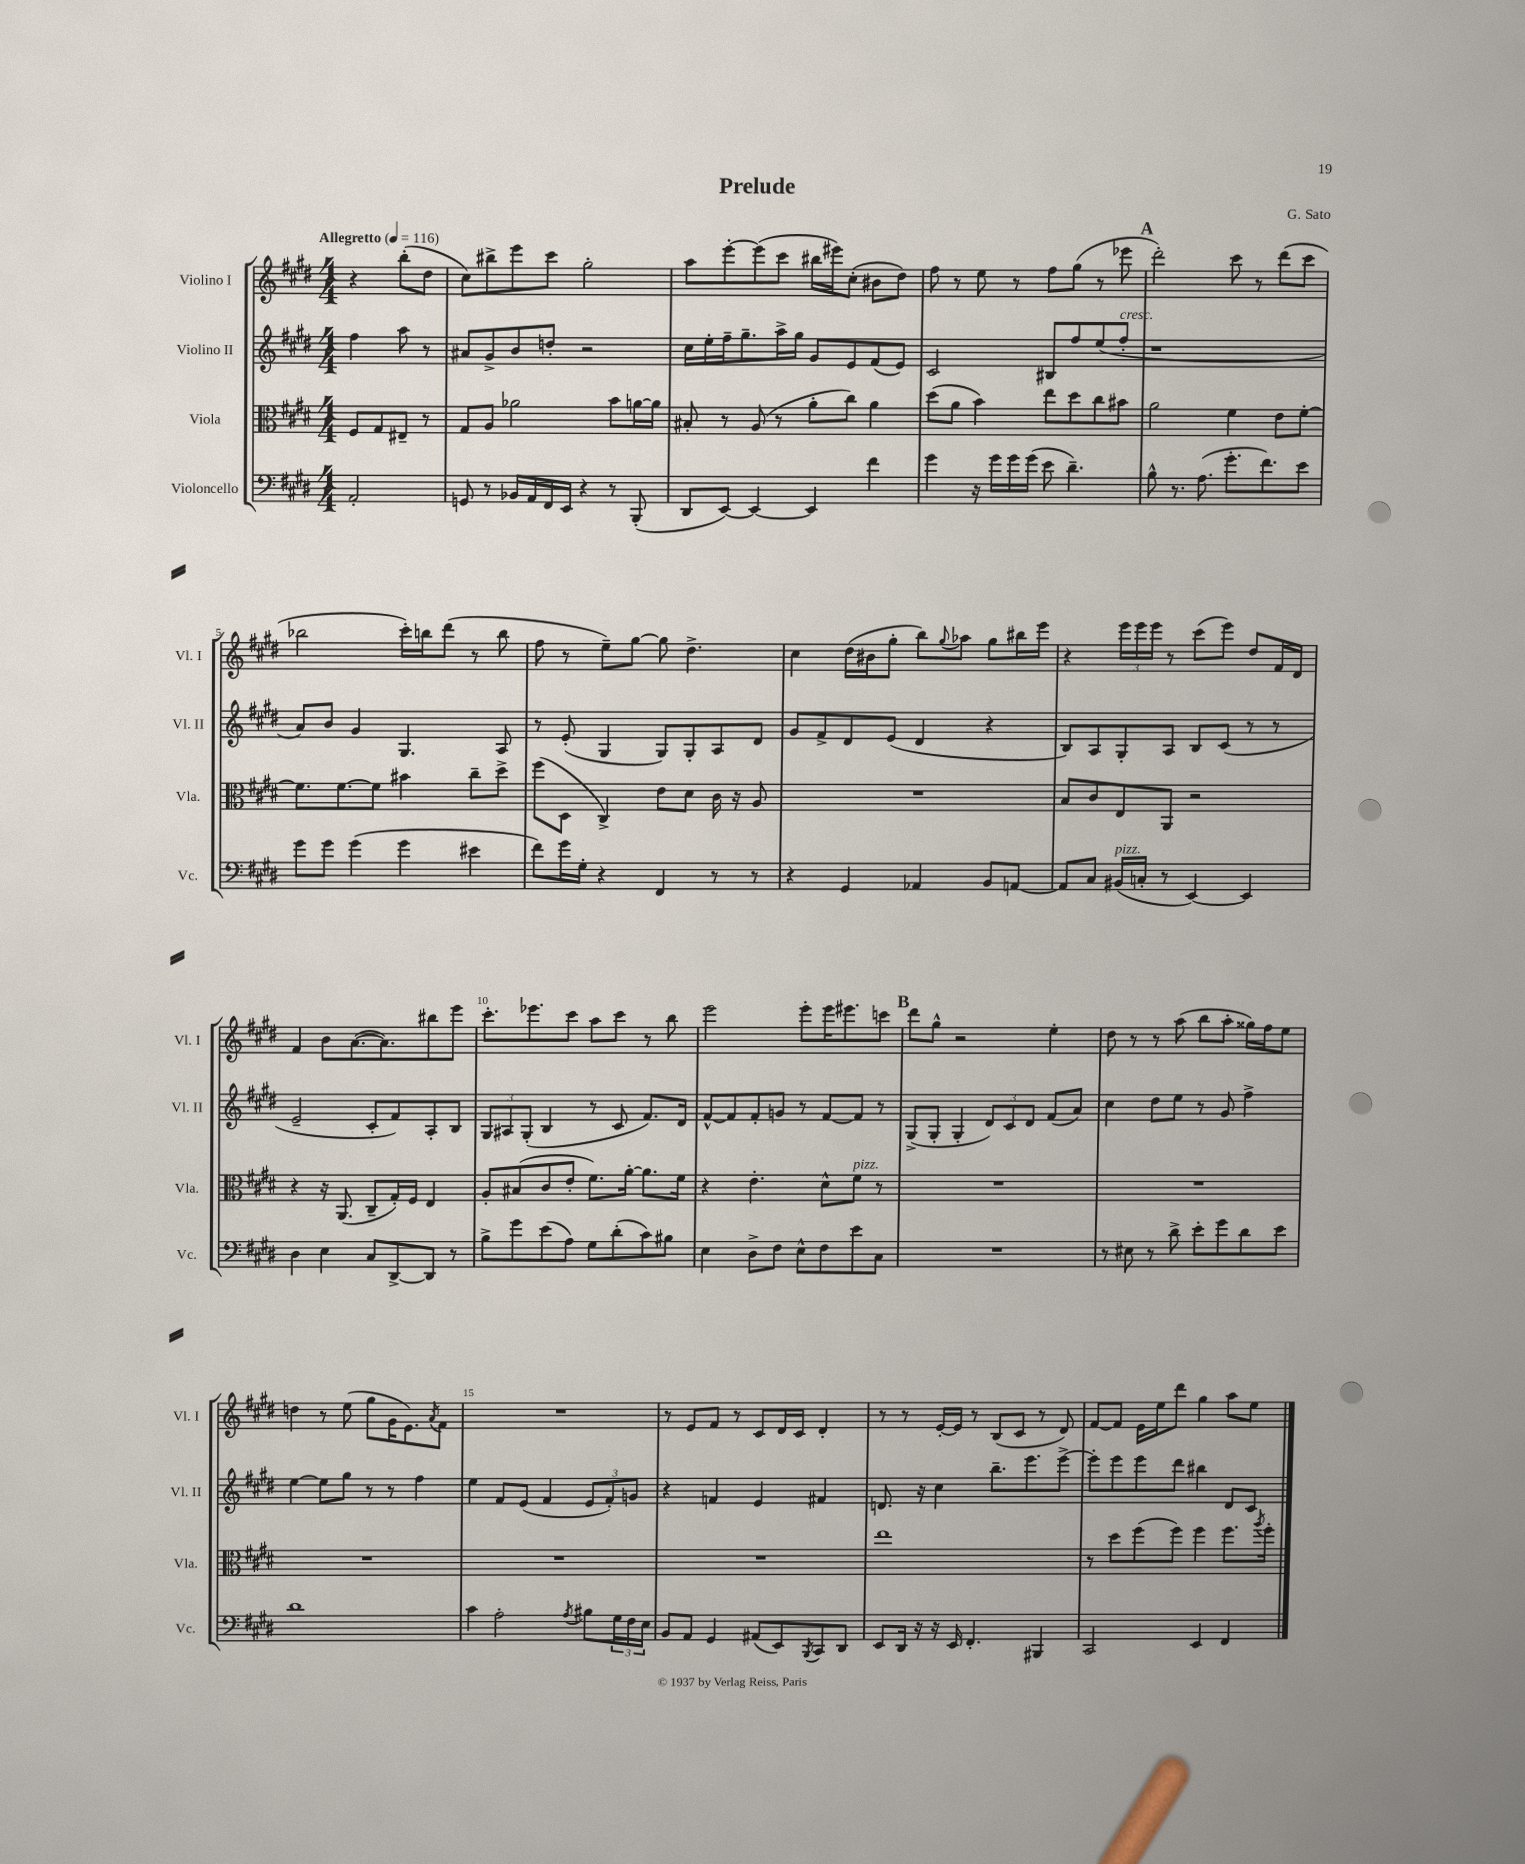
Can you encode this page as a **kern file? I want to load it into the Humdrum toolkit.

**kern	**kern	**kern	**kern
*part4	*part3	*part2	*part1
*staff4	*staff3	*staff2	*staff1
*I"Violoncello	*I"Viola	*I"Violino II	*I"Violino I
*I'Vc.	*I'Vla.	*I'Vl. II	*I'Vl. I
*clefF4	*clefC3	*clefG2	*clefG2
*k[f#c#g#d#]	*k[f#c#g#d#]	*k[f#c#g#d#]	*k[f#c#g#d#]
*M4/4	*M4/4	*M4/4	*M4/4
*MM116	*MM116	*MM116	*MM116
=	=	=	=
!	!	!	!LO:TX:a:B:t=Allegretto
2AA'/	8F#/L	4ff#\	4r
.	8G#/	.	.
.	8E#X~/J	8aa\	(8bb'\L
.	8r	8r	8dd#\J
=1	=1	=1	=1
8GGn/	8G#/L	8a#X/L	8cc#\L)
8r	8A/J	8g#^/	8bb#X^\
16BB-X/LL	2a-X\	8b/	8eee\
16AA/	.	.	.
16FF#/	.	8ddn'/J	8ccc#\J
16EE/JJ	.	.	.
4r	.	2r	2gg#'\
8r	8b\L	.	.
(8BBB'/	[16an\L	.	.
.	16a\JJ]	.	.
=2	=2	=2	=2
8DD#/L	8B#X'/	16cc#\LL	8aa\L
.	.	16ee'\	.
[8EE/J)	8r	16ff#~\J	[8eee'\
.	.	8.gg#~\	.
4EE/_	(8A/	.	(8eee\]
.	8r	16aa^\L	8ccc#\J
.	.	16gg#\JJ	.
4EE/]	8a'\L	8g#/L	16bb#X\LL
.	.	.	16eee#X\J)
.	8cc#\J)	8e/	(8cc#'\J
4f#\	4a\	(8f#/	8b#X\L
.	.	8e/J)	8dd#\J)
=3	=3	=3	=3
4g#\	(8dd#\L	2c#/	8ff#\
.	8a\J	.	8r
16r	4b\)	.	8ee\
16g#\LL	.	.	.
16g#\	.	.	8r
(16g#\JJ	.	.	.
8e\	8ee\L	8B#X/L	8ff#\L
4.d#~\)	8dd#\	8ff#/	(8gg#\J
.	8cc#\	(8ee/	8r
!	!	!LO:TX:a:i:t=cresc.	!
.	8b#X\J	8ff#'/J	8eee-X\
!!LO:REH:place=s1:t=A
=4	=4	=4	=4
8B^^\	2a\	1r	2ddd#'\)
8.r	.	.	.
(8.A\	.	.	.
8.g#'\L	4f#\	.	8ccc#\
.	.	.	8r
8.f#\)	.	.	.
.	8e\L	.	(8ddd#\L
8e\J	[8f#'\J	.	8ccc#\J
!!LO:LB:g=z
=5	=5	=5	=5
8g#\L	8.f#\L]	8a/L)	2bb-X\
8g#\J	.	8b/J	.
.	[8.f#\	.	.
(4g#\	.	4g#/	.
.	8f#\J]	.	.
4g#\	4b#X\	4.G#/	16ccc#'\LL)
.	.	.	16bbn\J
.	.	.	(8ddd#\J
4e#X\	8cc#~\L	.	8r
.	8dd#^\J	8A/	8bb\
=6	=6	=6	=6
8f#\L)	(8ff#\L	8r	8ff#\
16g#\L	8D#\J	(8e'/	8r
16G#'\JJ	.	.	.
4r	4C#^/)	4G#/	8ee~\L)
.	.	.	[8gg#\J
4FF#/	8e\L	8G#/L)	8gg#\]
.	8d#\J	8G#'/	4.dd#^\
8r	16c#\	8A/	.
.	16r	.	.
8r	8A/	8d#/J	.
=7	=7	=7	=7
4r	1r	8g#/L	4cc#\
.	.	8f#^/	.
4GG#/	.	8d#/	(16dd#\LL
.	.	.	16b#X\J
.	.	(8e/J	8gg#'\J
4AA-X/	.	4d#/	8bb\L)
.	.	.	8qqgg#/
.	.	.	8aa-X\J
8BB/L	.	4r	8gg#\L
[8AAn/J	.	.	16bb#X\L
.	.	.	16eee\JJ
=8	=8	=8	=8
8AA/L]	8B/L	8B/L)	4r
8C#/J	8c#/	8A/	.
!LO:TX:a:i:t=pizz.	!	!	!
(16BB#X/LL	8E/	8G#'/	24eee\LL
.	.	.	24eee\
16Cn'/JJ	.	.	.
.	.	.	24eee\JJ
8r	8AA/J	8A/J	8r
[4EE/)	2r	8B/L	(8ccc#\L
.	.	(8c#/J	8eee\J)
4EE/]	.	8r	8dd#/L
.	.	8r	16f#/L
.	.	.	16d#/JJ
!!LO:LB:g=z
=9	=9	=9	=9
4D#\	4r	2e~/	4f#/
4E\	16r	.	8b\L
.	(8.AA/	.	.
.	.	.	([8.a\
8C#/L	8C#~/L	8c#'/L	.
.	.	.	8.a\])
[8DD#^/	16G#'/L)	8f#/)	.
.	16F#/JJ	.	.
8DD#/J]	4E/	8A'/	8bb#X\
8r	.	8B/J	8eee\J
=10	=10	=10	=10
8B^\L	8A'/L	12G#/L	8.ccc#'\L
.	.	12A#X/	.
8g#\	(8B#X/	.	.
.	.	(12G#'/J	.
.	.	.	8.eee-X\
(8e\	8c#/	4B/	.
8A\J)	8e'/J	.	8ccc#\J
8G#\L	8.f#\L)	8r	8aa\L
(8d#'\	.	8c#/	8ccc#\J
.	[16a'\Jk	.	.
8c#\)	8.a\L]	8.f#/L)	8r
8B#X\J	.	.	8bb\
.	16f#\Jk	16d#/Jk	.
=11	=11	=11	=11
4E\	4r	[8f#^^/L	2eee\
.	.	8f#/]	.
8D#^\L	4.e'\	8f#'/	.
8F#\J	.	8gn/J	.
8E^^\L	.	8r	8eee'\L
8F#\	8d#^^\L	[8f#/L	16eee\K
.	.	.	8.eee#X\
!	!LO:TX:a:i:t=pizz.	!	!
8e\	8f#\J	8f#/J]	.
8C#\J	8r	8r	8cccn\J
!!LO:REH:place=s1:t=B
=12	=12	=12	=12
1r	1r	(8G#^/L	8ddd#\L
.	.	8G#'/J	8gg#^^\J
.	.	4G#'/	2r
.	.	12d#/L)	.
.	.	12c#/	.
.	.	12d#/J	.
.	.	(8f#/L	4ee'\
.	.	8a/J)	.
=13	=13	=13	=13
8r	1r	4cc#\	8dd#\
8E#X\	.	.	8r
8r	.	8dd#\L	8r
8d#^\	.	8ee\J	(8aa\
8e'\L	.	8r	8bb\L
8g#\	.	8g#/	8aa'\J
8d#\	.	4ff#^\	16gg##X\LL)
.	.	.	16ff#\J
8e\J	.	.	8ee\J
!!LO:LB:g=z
=14	=14	=14	=14
1d#	1r	[4ee\	4ddn\
.	.	8ee\L]	8r
.	.	8gg#\J	(8ee\
.	.	8r	8gg#\L
.	.	8r	16g#\K
.	.	.	8.e\)
.	.	4ff#\	.
.	.	.	8qa/
.	.	.	8f#\J
=15	=15	=15	=15
4c#\	1r	4ee\	1r
2A'\	.	8f#/L	.
.	.	(8e/J	.
.	.	4f#/	.
8qA/	.	.	.
8B#X\L	.	12e/L	.
.	.	12f#'/)	.
24G#\L	.	.	.
24F#\	.	12gn/J	.
24E\JJ	.	.	.
=16	=16	=16	=16
8BB/L	1r	4r	8r
8AA/J	.	.	8e/L
4GG#/	.	4fn/	8f#/J
.	.	.	8r
(8AA#X/L	.	4e/	8c#/L
8EE/)	.	.	16d#/L
.	.	.	16c#/JJ
8qBBB/	.	.	.
8CC#/	.	4f#X/	4d#'/
8DD#/J	.	.	.
=17	=17	=17	=17
8EE/L	1ee	8.dn/	8r
16DD#/Jk	.	.	8r
16r	.	16r	.
16r	.	4cc#\	[16e'/LL
16EE/	.	.	16e/JJ]
4.FF#'/	.	.	8r
.	.	8.bb~\L	(8B/L
.	.	.	8c#/J
.	.	8.eee\	.
4BBB#X/	.	.	8r
.	.	[8eee^\J	8d#/)
=18	=18	=18	=18
2CC#/	8r	8eee'\L]	[8f#/L
.	8dd#\L	8eee\	8f#/J]
.	(8ff#\	8eee\	16e\LL
.	.	.	16ee\J
.	8ff#\J)	8ddd#\J	8ddd#\J
4EE/	4ff#\	4bb#X\	4gg#\
4FF#/	8.ff#\L	8d#/L	8aa\L
.	.	8c#/J	8ee\J
.	8qaa/	.	.
.	16ff#'\Jk	.	.
==	==	==	==
*-	*-	*-	*-
